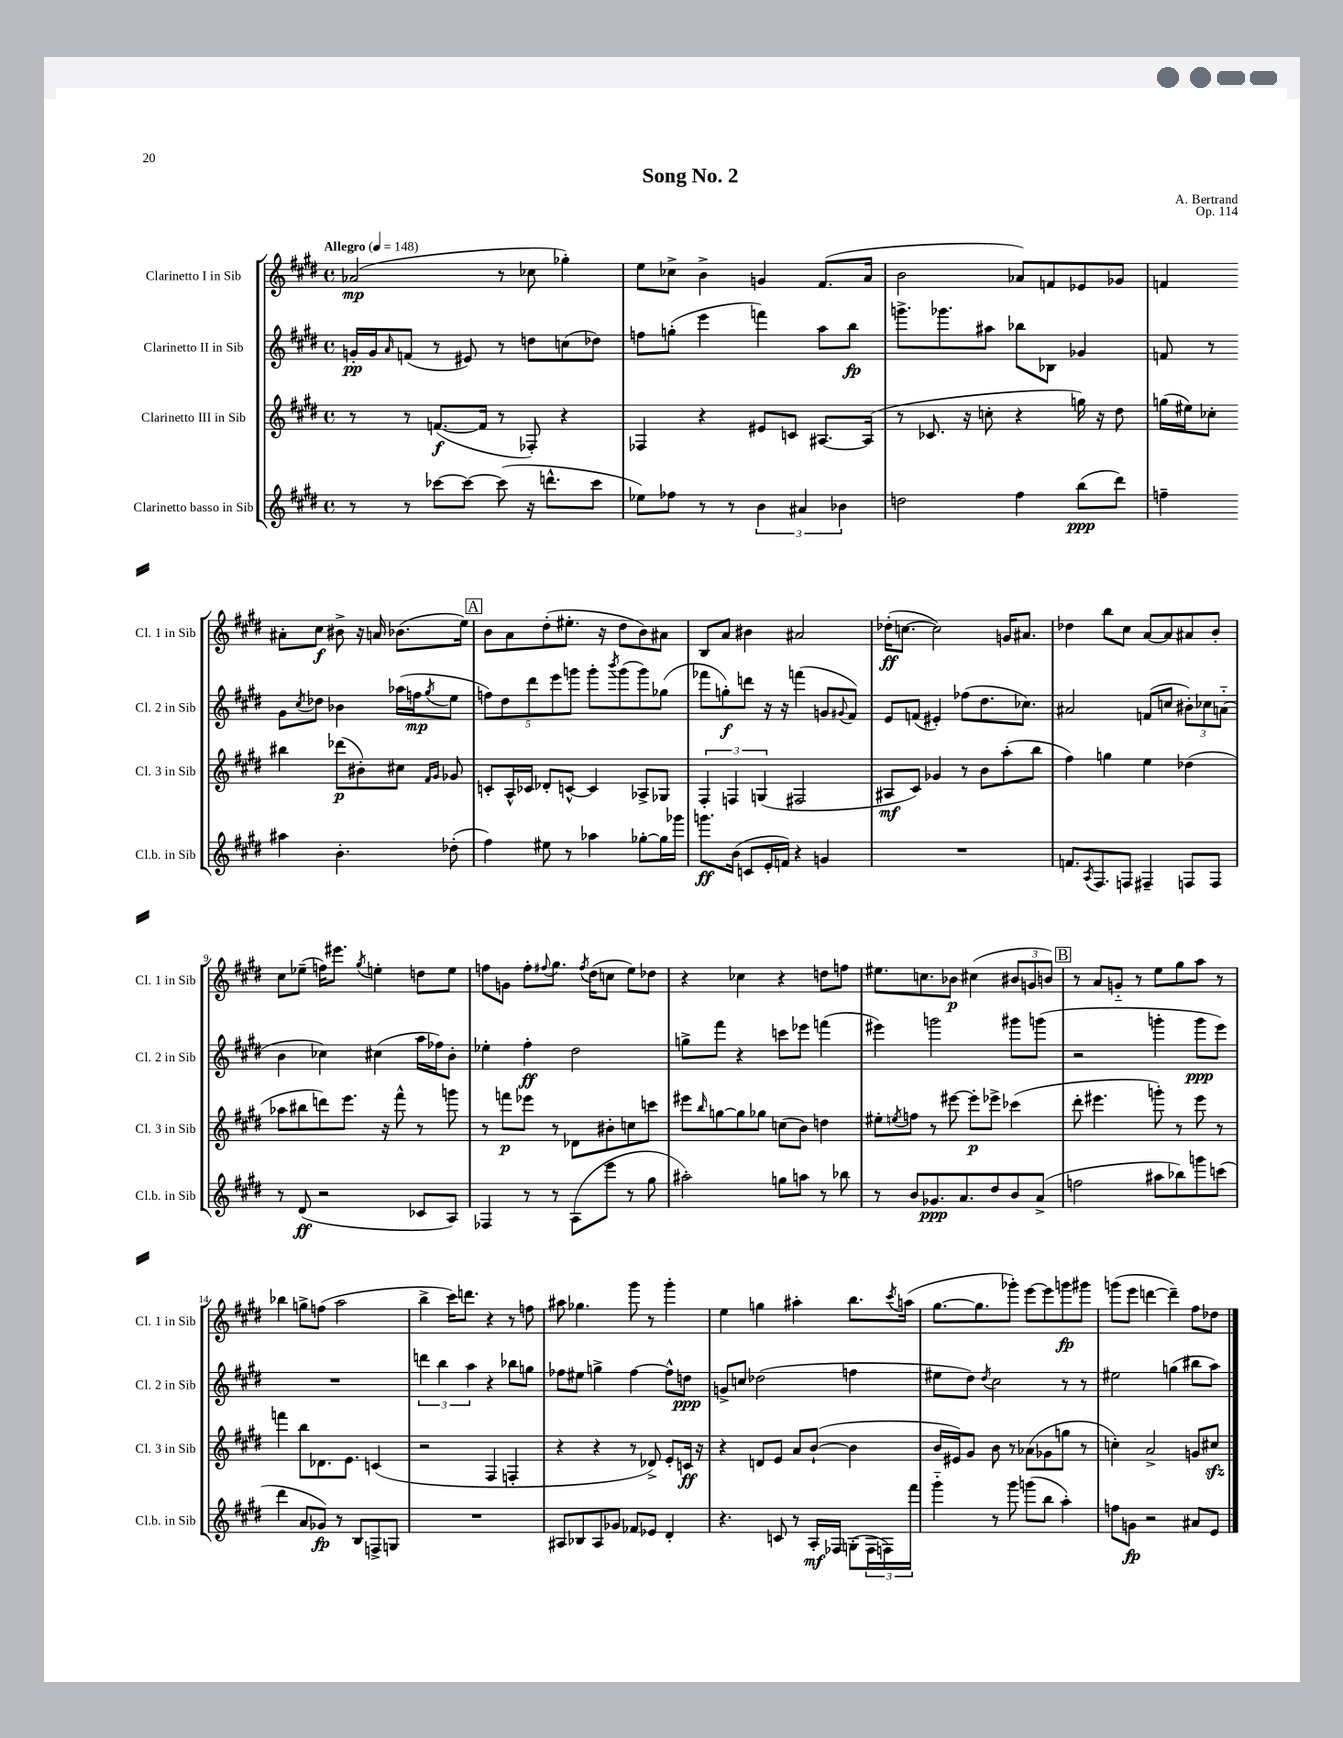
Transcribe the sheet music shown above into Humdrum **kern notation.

**kern	**kern	**kern	**kern
*staff4	*staff3	*staff2	*staff1
*clefG2	*clefG2	*clefG2	*clefG2
*k[f#c#g#d#]	*k[f#c#g#d#]	*k[f#c#g#d#]	*k[f#c#g#d#]
*M4/4	*M4/4	*M4/4	*M4/4
*met(c)	*met(c)	*met(c)	*met(c)
*MM148	*MM148	*MM148	*MM148
8r	8r	16g'	(2a-
.	.	16g	.
.	.	16qqa	.
8r	8r	(8f	.
[8ccc-	([8.f	8r	.
8ccc-_	.	8e#)	.
.	16f]	.	.
(8ccc-]	8r	8r	8r
16r	8F-')	8dd	8cc-
8.ddd^^	.	.	.
.	4r	(8cc	4gg-')
8ccc-	.	8dd-)	.
=	=	=	=
8ee-)	4F-	8ff	8ee
8ff-	.	(8gg'	8cc-^
8r	4r	4eee	4b^
8r	.	.	.
6b	8e#	4fff)	4g
.	8c	.	.
6a#	.	.	.
.	[8.A#	8aa	(8.f#
6b-	.	.	.
.	.	8bb	.
.	(16A#]	.	16a
=	=	=	=
2dd	8r	8.ggg^	2b
.	8.c-	.	.
.	.	8.ggg-	.
.	16r	.	.
.	8cc'	8aa#	.
4ff#	4r	8bb-	8a-)
.	.	8B-	8f
(8bb	16gg)	4g-	8e-
.	16r	.	.
8ddd#)	8dd#	.	8g-
=	=	=	=
4ff~	(16gg	8f	4f
.	16ee#)	.	.
.	8cc-'	8r	.
4aa#	4bb#	8g#	8a#'
.	.	8qcc#	.
.	.	8dd-	8cc#
4.b'	(8ddd-	4b-	8b#^
.	8b#')	.	16r
.	.	.	16a
.	8cc#	(16aa-	(8.b-
.	.	16ff	.
.	16qqf#	.	.
.	16qqg#	8qgg#	.
(8dd-'	8g-	8ee	.
.	.	.	16ee)
=	=	=	=
4ff#)	8c'	10ff)	8b
.	.	10dd#	.
.	16A^^	.	8a
.	16c-	.	.
.	.	10ddd#	.
8ee#	8d-'	.	(8dd#'
.	.	10eee	.
8r	[8c^^	.	8.ee#'
.	.	10ggg	.
4aa-	4c]	8ggg'	.
.	.	.	16r
.	.	8qbbb	.
.	.	(8ggg	8dd#
[8gg-'	8A-^	8ggg)	8b)
16gg-]	8G-	(8gg-	8a#
16ggg-	.	.	.
=	=	=	=
8.ggg	6F#'	8fff-	8B
.	.	8gg')	8a
.	6F	.	.
(16b	.	.	.
8c	.	8ddd	4b#
.	(6G	.	.
16e'	.	16r	.
16f)	.	16r	.
4r	2F#	(4fff	2a#
4g	.	8g	.
.	.	8qqg#	.
.	.	8f#)	.
=	=	=	=
1r	8A#	8e	(16dd-'
.	.	.	[8.cc
.	8c#)	(8f	.
.	4g-	4e#')	2cc])
.	8r	(8ff-	.
.	8b	8.dd#	.
.	(8aa'	.	16g
.	.	8.cc-)	8.a#
.	8bb	.	.
=	=	=	=
8.f	4ff#)	2a#	4dd-
8qA	.	.	.
8.F#	.	.	.
.	4gg	.	8bb
8F	.	.	8cc#
4F#~	4ee	(8f	[8a
.	.	8cc	8a]
8F	(4dd-	12b#')	8a#
.	.	12cc-	.
8F	.	.	8b'
.	.	(12a'~	.
=	=	=	=
8r	8aa-	4b	8cc#
(8d#	8bb#	.	(8ee-~
2r	8ddd)	4cc-)	16ff)
.	.	.	8.eee#
.	8.eee	.	.
.	.	.	8qgg#
.	.	(4cc#	4ee'
.	16r	.	.
.	8fff#^^	.	.
8c-	8r	16aa	8dd
.	.	16ff-)	.
8A)	8ggg	8b'	8ee
=	=	=	=
4F-	8r	4ee-'	8ff
.	8fff	.	8g
8r	8eee-	4ff#'	8ff'
.	.	.	8qqff#
8r	8r	.	8.gg#
(8A	8d-	2dd#	.
.	.	.	8qff#
.	.	.	(16dd#
8eee	8b#'	.	8cc
8r	8cc	.	8ee)
8gg#	8ccc	.	8dd-
=	=	=	=
2aa#')	8eee#	8gg^	4r
.	16qqbb	.	.
.	[8gg	8fff#	.
.	8gg]	4r	4cc-
.	8gg-	.	.
8gg	(8cc	8ccc	4r
8aa	8b)	8eee-	.
8r	4dd	(4fff	8dd
8bb-	.	.	8ff
=	=	=	=
8r	8ee#'	4eee#)	8.ee#
.	8qee	.	.
8b	8ff	.	.
.	.	.	8.cc
8.g-	8r	2ggg	.
.	[8eee#	.	8b-
8.a	.	.	.
.	8eee#']	.	(4cc#
8dd#	8eee-^	.	.
8b	(4ccc-	8ggg#	12b#
.	.	.	12g
(8a^	.	(8ggg	.
.	.	.	12b)
=	=	=	=
2ff	8ddd#'	2r	8r
.	4.eee#	.	8a
.	.	.	8g'~
.	.	.	8r
8aa#	8ggg')	4ggg'	8ee
8bb-)	8r	.	8gg#
8ggg	8eee#	8ggg	8aa
(8ccc	8r	8eee)	8r
=	=	=	=
4ddd#	4fff	1r	4bb-
8a	8bb	.	8gg^
8g-)	8.d-	.	(8ff
8r	.	.	2aa
.	8.e	.	.
8B	.	.	.
8F^	(4c	.	.
8G	.	.	.
=	=	=	=
1r	2r	6ddd	4bb^
.	.	6bb	.
.	.	.	16ccc#)
.	.	.	8.ddd
.	.	6aa	.
.	4F#	4r	4r
.	4F'	8bb-	8r
.	.	8gg	8ff
=	=	=	=
8A#	4r	8ff-	8aa#
8B-	.	8ee#	4.gg-
8A#	4r	4gg^	.
8g-	.	.	.
8f-	8r	[4ff-	8ggg#
8e-	8d-^)	.	8r
4d#'	8e'	8ff-^^]	4ggg#'
.	16c	8dd	.
.	16r	.	.
=	=	=	=
4.r	4r	8g^	4ee
.	.	8cc	.
.	8d	(2dd-	4gg
8c	8e	.	.
8r	8a	.	4aa#'
16A'	([8b`	.	.
16F-	.	.	.
(8G'	4b]	4ff	8.bb
24F-	.	.	.
24F)	.	.	.
.	.	.	8qccc#
.	.	.	(16aa
24fff#	.	.	.
=	=	=	=
4ggg#'~	16b	8ee#	[8.gg#
.	16e#)	.	.
.	8g#	8dd#)	.
.	.	.	8.gg#]
.	.	8qdd#	.
8r	8b	2cc#	.
8ggg#	8r	.	8ggg-')
(8ggg	(8a-	.	[8eee
8bb	8g-	.	8eee]
4aa')	8gg	8r	8ggg
.	8r	8r	8ggg#
=	=	=	=
8ff	4cc')	2ee#	(8ggg
8g	.	.	8eee
2r	2a^	.	[4ddd
.	.	(4gg	4ddd~])
8a#	8g	8bb#	8ff#
8e	8cc#	8aa)	8dd-
==	==	==	==
*-	*-	*-	*-
